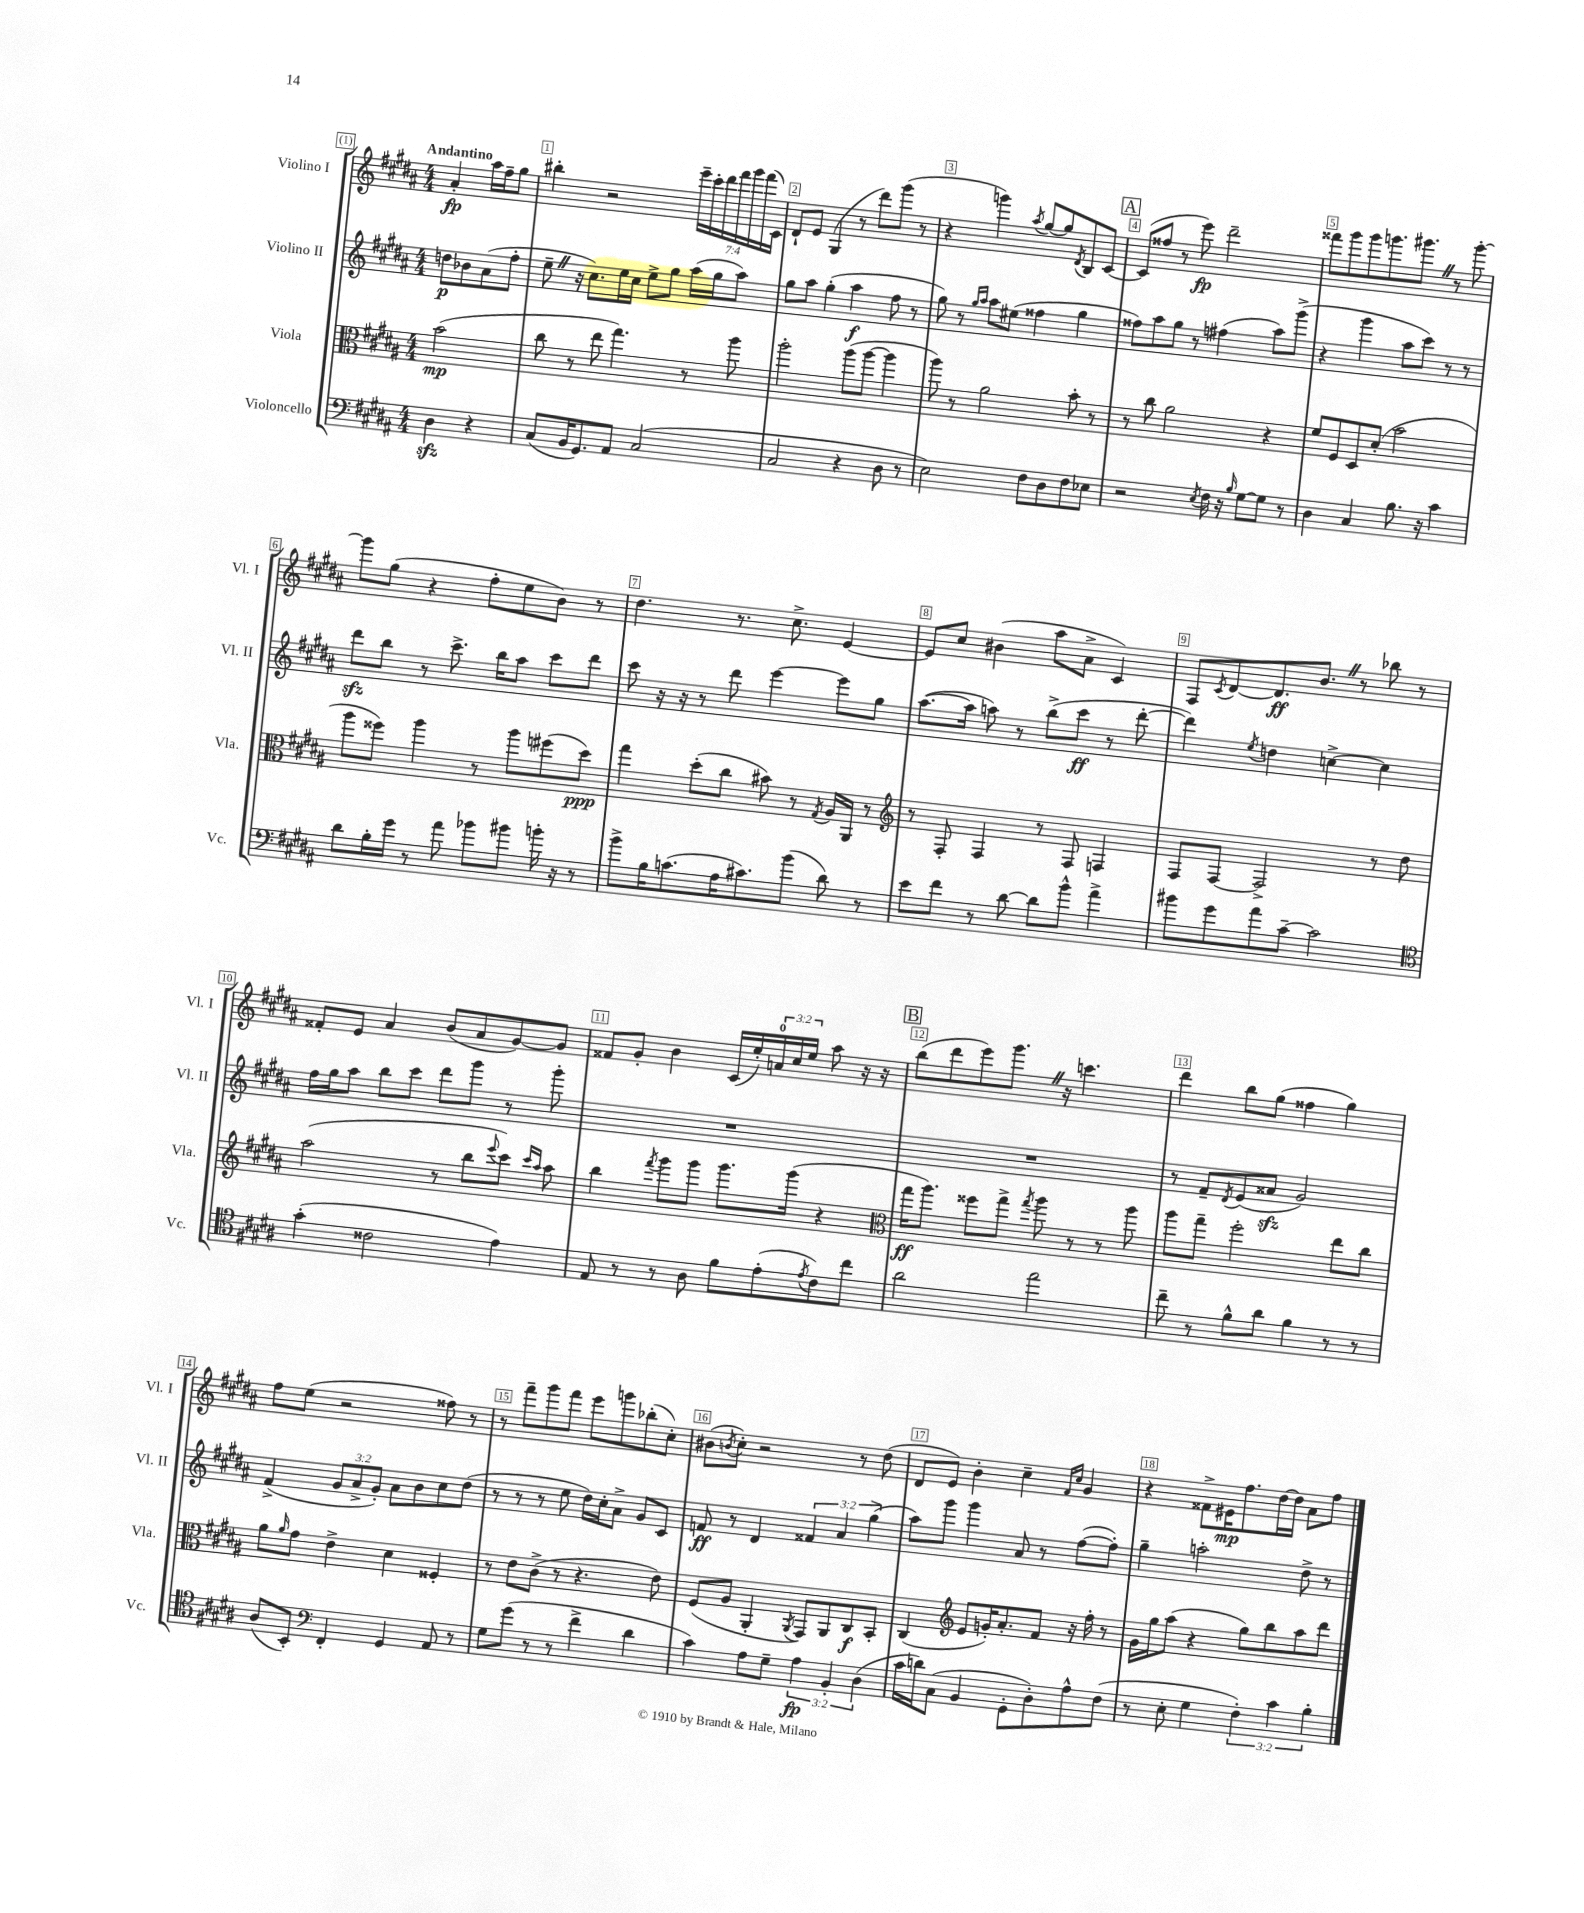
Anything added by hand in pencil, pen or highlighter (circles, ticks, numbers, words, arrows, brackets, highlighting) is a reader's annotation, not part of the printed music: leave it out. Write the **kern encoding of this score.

**kern	**kern	**kern	**kern
*staff4	*staff3	*staff2	*staff1
*clefF4	*clefC3	*clefG2	*clefG2
*k[f#c#g#d#a#]	*k[f#c#g#d#a#]	*k[f#c#g#d#a#]	*k[f#c#g#d#a#]
*M4/4	*M4/4	*M4/4	*M4/4
4D#	(2b	8dd	4a#'
.	.	8b-	.
4r	.	(8a#	16aa#
.	.	.	16ff#~
.	.	8ff#'	8gg#
=	=	=	=
(8C#	8cc#	8ee~	4bb#'
16BB	8r	16r	.
8.GG#)	.	8.cc#)	.
.	8ee	.	2r
8AA#	4.gg#)	16ee	.
.	.	16cc#	.
(2C#	.	8ee^	.
.	.	8gg#	.
.	8r	(16aa#	28eee~
.	.	.	28ccc#'
.	.	16gg#	.
.	.	.	28ddd#
.	.	.	28fff#
.	8aa#	8aa#)	.
.	.	.	28ggg#
.	.	.	(28fff#
.	.	.	28c#)
=	=	=	=
2C#	2aa#'	8gg#	8d#`
.	.	8aa#	8e
.	.	(4gg#'	(4G#
4r	(8aa#	4aa#	8r
.	[8aa#	.	8ddd#)
8D#	4aa#]	8ff#	(8ggg#
8r	.	8r	8r
=	=	=	=
2E)	8aa#)	8gg#)	4r
.	8r	8r	.
.	.	16qqgg#	.
.	.	16qqaa#	.
.	2a#	8aa#	4ggg)
.	.	(8ee#	.
.	.	.	8qaa#
8F#	.	4ff##	[8gg#
8D#	.	.	8gg#]
.	.	.	8qd#
8F#	8b'	4gg#	8B
8E-	8r	.	[8c#
=	=	=	=
2r	8r	8ff##)	(8c#]
.	8cc#	8aa#	8ff##
.	2a#	8gg#	8r
.	.	8r	8eee)
8qE	.	.	.
16F#	.	(4ff#	2ddd#~
16r	.	.	.
16qqB	.	.	.
[8G#	.	.	.
8G#]	4r	8aa#)	.
8r	.	(8ggg#^	.
=	=	=	=
4D#	8f#	4r	8fff##
.	8F#	.	8ggg#
4C#	8D#	4ggg#	8ggg#
.	(8d#'	.	8.ggg
8.B	2b	8aa#	.
.	.	.	8.ggg#
.	.	8ccc#)	.
16r	.	.	.
4c#	.	8r	8r
.	.	8r	[8ggg#'
=	=	=	=
8d#	8aa#	8ddd#	8ggg#]
16B'	8ff##)	8bb	(8gg#
16g#	.	.	.
8r	4aa#	8r	4r
8a#	.	8.ccc#^	.
8b-	8r	.	8ff#'
.	.	16bb	.
8b#	8aa#	8aa#	8ee
16b'	(8ff#	8ccc#	8b)
16r	.	.	.
8r	8dd#)	8ddd#	8r
=	=	=	=
8b^	4gg#	8ccc#	4.dd#
16B	.	16r	.
(8.c	.	16r	.
.	(8dd#'	8r	.
16A#	8cc#	8ddd#	8.r
8.c#)	.	.	.
.	8b#)	[4eee	.
.	.	.	8.cc#^
(8b	8r	.	.
.	8qG#	.	.
8d#)	16A#	8eee]	[4e
.	16AA#	.	.
8r	8r	8gg#	.
=	=	=	=
*	*clefG2	*	*
8e	8r	([8.aa#	8e]
8f#	8F#'	.	8cc#
.	.	16aa#]	.
8r	4F#	8aa)	(4b#
[8d#	.	8r	.
8d#]	8r	(8bb^	8aa#
8b^^	8F#	8ccc#	8a#^
4a#^	4F	8r	4c#)
.	.	[8ddd#'	.
=	=	=	=
8b#	8F#	4ddd#])	8F#
.	.	.	8qc#
8g#	[8F#	.	[8d#
.	.	8qee	.
8a#	2F#^]	4dd	8.d#]
[8c#~	.	.	.
.	.	.	8.b
2c#]	.	[4cc^	.
.	.	.	8r
.	8r	4cc]	8bb-
.	8dd#	.	8r
=	=	=	=
*clefC4	*	*	*
(4g#'	(2aa#	16ff#	8f##'
.	.	16gg#	.
.	.	8aa#	8e
2c##	.	8bb	4a#
.	.	8ccc#	.
.	8r	8ddd#	(8b
.	8bb	8ggg#	8a#
.	8qqeee	.	.
4e)	8ccc#)	8r	[8g#)
.	16qqccc#	.	.
.	16qqaa#	.	.
.	8aa#	8ggg#'	8g#]
=	=	=	=
8E	4bb	1r	8f##
8r	.	.	8g#'
.	8qfff#	.	.
8r	8ggg#	.	4b
8A#	8ggg#	.	.
8f#	8.ggg#	.	(16c#
.	.	.	16ee')
(8e'	.	.	24a
.	.	.	24cc#
.	(16ggg#	.	.
.	.	.	24ee
8qe	.	.	.
8c#)	4r	.	8aa#
8cc#	.	.	16r
.	.	.	16r
=	=	=	=
*	*clefC3	*	*
2a#	16gg#	1r	(8bb
.	8.aa#)	.	.
.	.	.	8ddd#
.	8ff##	.	8eee)
.	8gg#^	.	8.ggg#
.	8qgg#	.	.
2ee	8aa#	.	.
.	.	.	16r
.	8r	.	4.ccc
.	8r	.	.
.	8aa#	.	.
=	=	=	=
8cc#~	8aa#	8r	4ddd#
8r	8gg#~	8f#~	.
.	.	8qd#	.
8f#^^	2ff#'	(8e	8bb
8a#	.	8a##	(8gg#
4f#	.	2g#)	4ff##
8r	8ee	.	4gg#)
8r	8cc#	.	.
=	=	=	=
(8A#	8a#	(4f#^	8ff#
.	16qqa#	.	.
8BB')	8g#	.	(8ee
*clefF4	*	*	*
4FF#'	4e^	12g#	2r
.	.	12a#^	.
.	.	12g#')	.
4GG#	4d#	8a#	.
.	.	8b	.
8AA#	4F##'	8cc#	8ff##)
8r	.	(8dd#	8r
=	=	=	=
8G#	8r	8r	8r
(8g#	8e	8r	8fff#~
8r	(8c#^	8r	8ggg#
8r	8r	8ee	8fff#
4f#^	4.r	16dd#)	8eee
.	.	16cc#'	.
.	.	8a#^	8ggg
4d#	.	8g#	(8bb-'
.	8e)	8c#	8cc#')
=	=	=	=
4c#)	(8F#	8f	(8b#
.	.	.	8qb
.	8A#	8r	8cc#')
8A#	4AA#'	4d#	2r
8G#~	.	.	.
.	8qAA#	.	.
6A#	8GG#)	6f##	.
.	8AA#	.	.
6BB'	.	6a#	.
.	8C#	.	8r
(6D#	.	(6gg#^	.
.	8BB'	.	(8dd#
=	=	=	=
16c#	(4C#	8aa#)	8d#
16d)	.	.	.
(8C#	.	8ggg#	8e)
*	*clefG2	*	*
4BB	8e	4ggg#	4b'
.	16g')	.	.
.	8.a#'	.	.
8GG#'	.	8a#	4cc#~
8D#')	8f#	8r	.
.	.	.	16qqf#
.	.	.	16qqcc#
8A#^^	16r	([8ff#	4g#
.	16ff#'	.	.
(8F#	8r	8ff#'])	.
=	=	=	=
8r	16g#	4gg#~	4r
.	16gg#	.	.
8E'	(8aa#	.	.
4G#	4r	2aa'	8f##^
.	.	.	16e#
.	.	.	8.ff#
6F#')	8gg#)	.	.
.	8bb	.	[16dd#
6c#	.	.	.
.	.	.	16dd#]
.	8aa#	8dd#^	8a#
6B'	.	.	.
.	8ddd#	8r	8ff#
==	==	==	==
*-	*-	*-	*-
